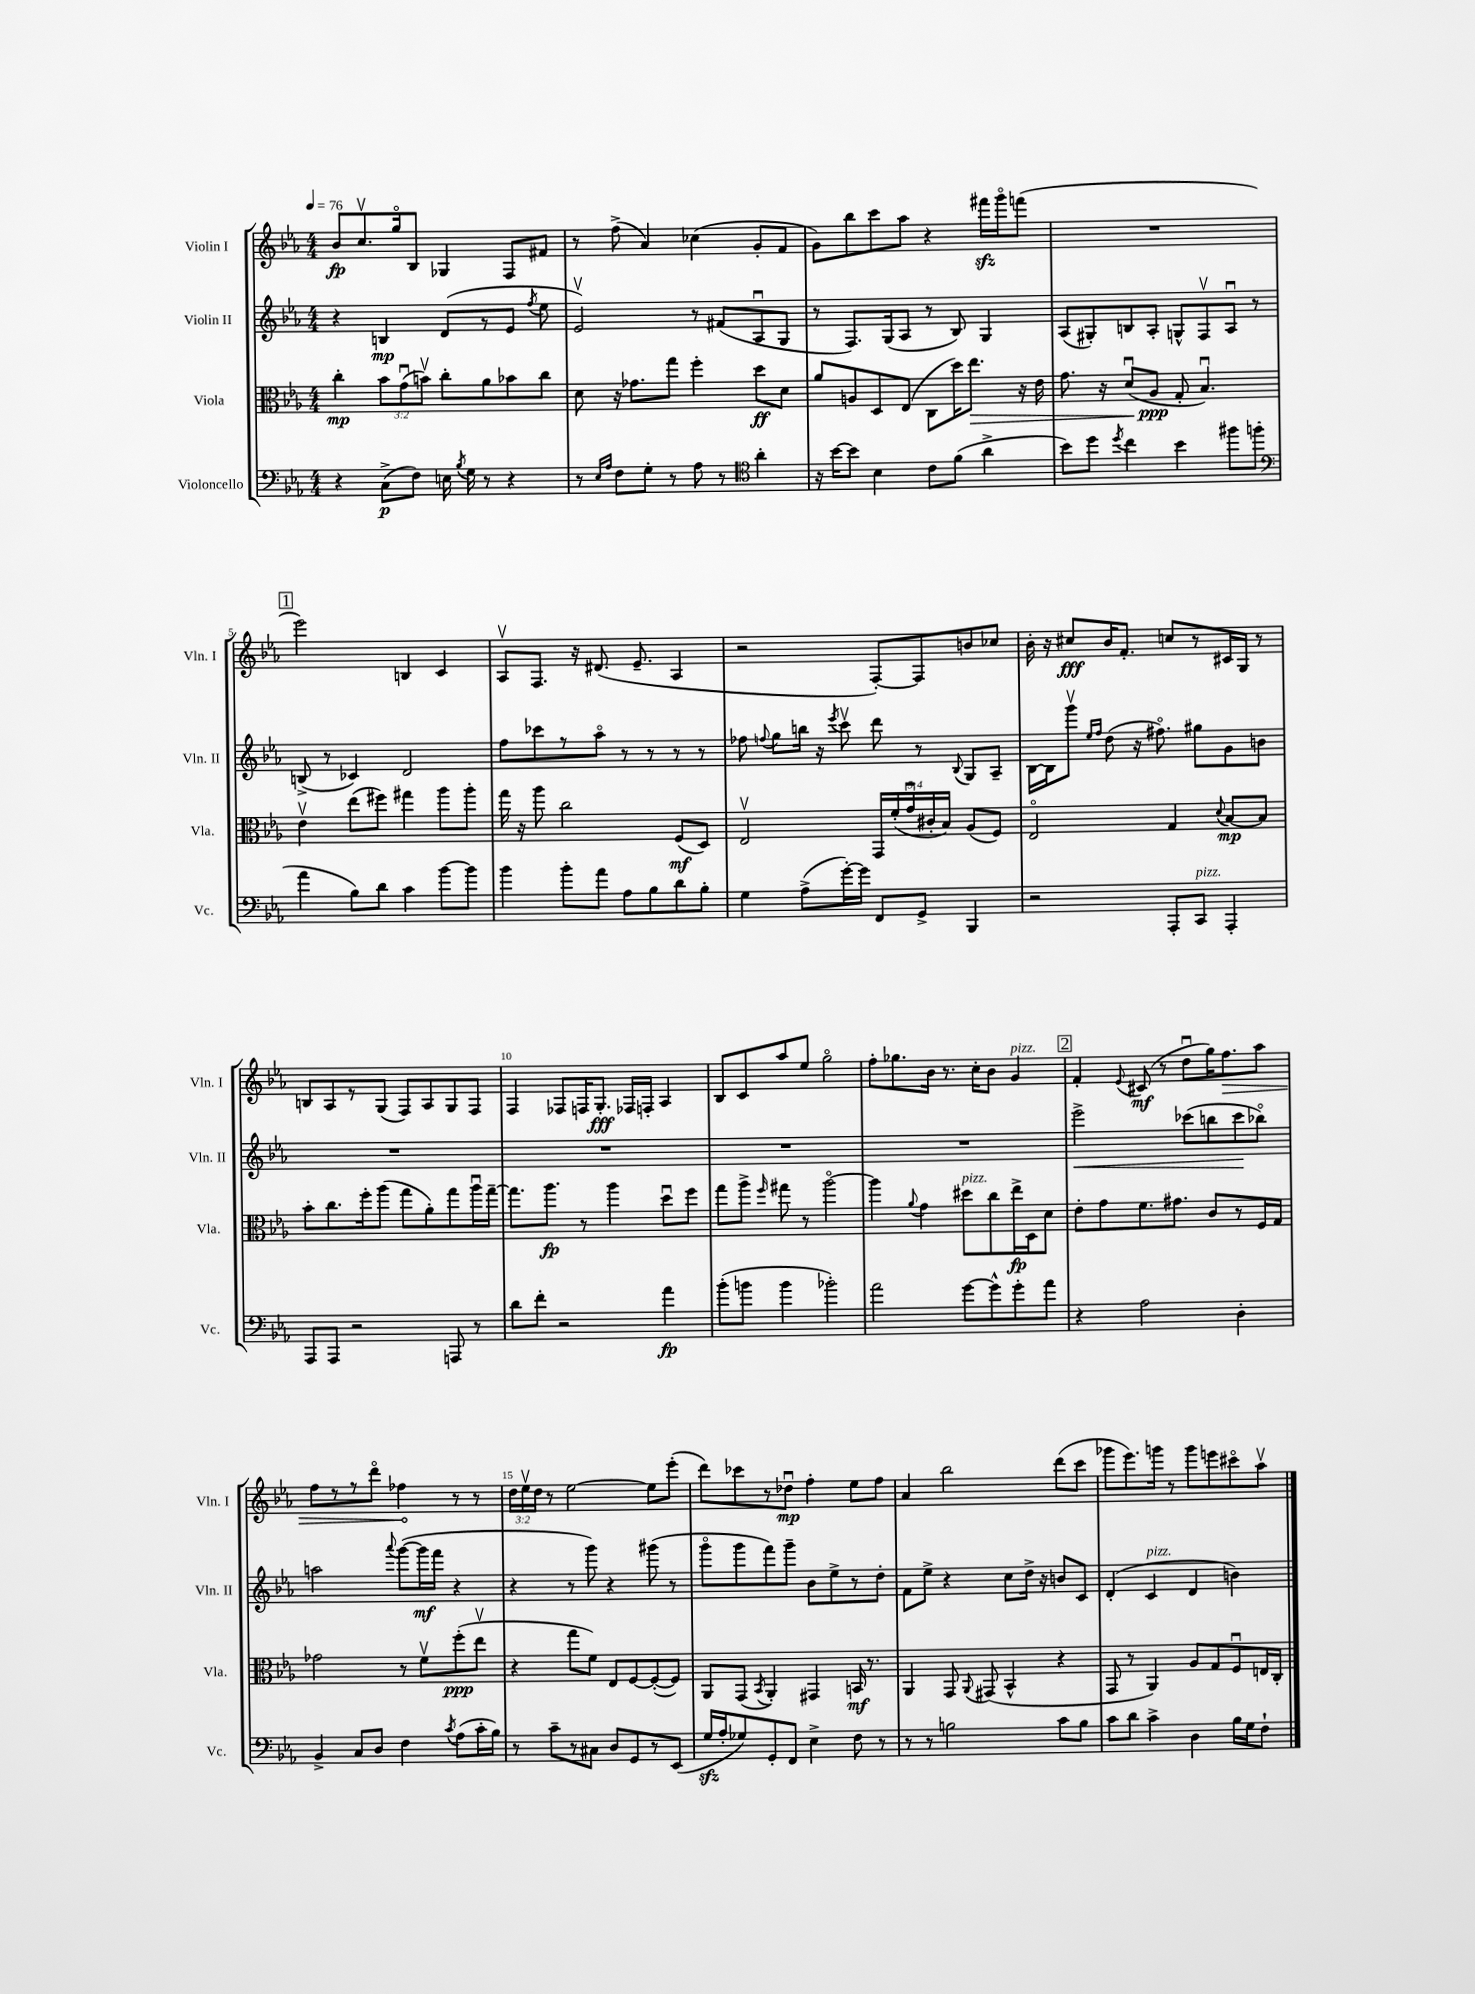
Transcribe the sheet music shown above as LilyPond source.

<<
\new StaffGroup <<
\new Staff = "s0" \with { instrumentName = "Violin I" shortInstrumentName = "Vln. I" } {
    \clef treble \key ees \major \numericTimeSignature \time 4/4 \override Staff.TupletNumber.text = #tuplet-number::calc-fraction-text \tempo 4 = 76
    \autoBeamOff bes'8[\fp c''8.\upbow g''16\flageolet bes8] ges4 f8[ fis'8] |
    r8 f''8->( aes'4) ces''4( g'8[-. f'8] |
    g'8[) bes''8 c'''8 aes''8] r4 fis'''16[\sfz g'''16\flageolet f'''8]( |
    R1 |
    \mark \markup { \box "1" } ees'''2) b4 c'4 |
    aes8[\upbow f8.] r16 dis'8.( ees'8.-- aes4 |
    r2 f8[~-.) f8 b'8 ces''8] |
    bes'16-. r16 cis''8[\fff bes'16 f'8.]-. c''8[ r8 cis'16 g16] r8 |
    b8[ aes8 r8 g8]( f8[) aes8 g8 f8] |
    f4 fes8[ f16 g8.]-.\fff fes16[ f16]-. aes4 |
    bes8[ c'8 aes''8 ees''8] g''2\flageolet |
    f''8[-. ges''8. bes'16] r8. c''16[-. bes'8] g'4^\markup { \italic "pizz." } |
    \mark \markup { \box "2" } f'4-. \appoggiatura { ees'8 } cis'8\mf( r8 d''8[\downbow g''16) \once \override Hairpin.circled-tip = ##t f''8.\> aes''8] |
    f''8[ r8 r8 d'''8]\flageolet fes''4\! r8 r8 |
    \tuplet 3/2 { d''16[ ees''16\upbow d''16] } r8 ees''2~ ees''8[ ees'''8]-.( |
    d'''8[) ces'''8 r8 des''8]\downbow\mp f''4-. ees''8[ f''8] |
    aes'4 bes''2 d'''8[( c'''8] |
    ges'''8[ ees'''8.) g'''16] r8 g'''8[ e'''8 cis'''8\flageolet aes''8]\upbow \bar "|." |
}
\new Staff = "s1" \with { instrumentName = "Violin II" shortInstrumentName = "Vln. II" } {
    \clef treble \key ees \major \numericTimeSignature \time 4/4
    \autoBeamOff r4 b4\mp d'8[( r8 ees'8] \acciaccatura { f''8 } ees''8 |
    ees'2\upbow) r8 fis'8[( aes8\downbow g8] |
    r8 f8.[) g16( aes8] r8 bes8) g4 |
    aes8[( gis8-.) b8 aes8]-. g8[-^ f8\upbow aes8]\downbow r8 |
    \mark \markup { \box "1" } b8->( r8 ces'4) d'2 |
    f''8[ ces'''8 r8 aes''8]\flageolet r8 r8 r8 r8 |
    fes''8 \appoggiatura { f''8 } g''8[ b''16] r16 \acciaccatura { ees'''8 } c'''8\upbow d'''8 r8 \appoggiatura { bes8 } g8[ aes8]-- |
    bes16[~ bes16 g'''8]\upbow \grace { ees''16[ f''16] } d''8( r16 fis''8.\flageolet) gis''8[ g'8 b'8] |
    R1 |
    R1 |
    R1 |
    R1 |
    \mark \markup { \box "2" } ees'''2->\< ces'''8[( b''8 ces'''8\! bes''8]\flageolet) |
    a''2 \appoggiatura { aes'''8 } g'''8[~( g'''16\mf f'''16] r4 |
    r4 r8 g'''8) r4 gis'''8( r8 |
    g'''8[\flageolet g'''8 f'''8) g'''8]-- bes'8[ ees''8-> r8 d''8]-. |
    f'8[ ees''8]-> r4 c''8[ d''16]-> r16 b'8[ c'8] |
    d'4-.( c'4^\markup { \italic "pizz." } d'4 b'4) \bar "|." |
}
\new Staff = "s2" \with { instrumentName = "Viola" shortInstrumentName = "Vla." } {
    \clef alto \key ees \major \numericTimeSignature \time 4/4 \override Staff.TupletNumber.text = #tuplet-number::calc-fraction-text
    \autoBeamOff c''4-.\mp \tuplet 3/2 { bes'8[ g'8\downbow( b'8]\upbow) } c''8[-. aes'8 bes'8 c''8] |
    d'8 r16 ges'8.[ g''8] f''4-. d''8[\ff d'8] |
    aes'8[ a8 d8 ees8]( c8[ d''16) ees''8.]\> r16 ees'16 |
    g'8. r16 d'8[\downbow\!( aes8]\ppp g8-. bes4.\downbow) |
    \mark \markup { \box "1" } ees'4\upbow ees''8[( fis''8]) gis''4 aes''8[ aes''8]-. |
    g''16 r16 aes''8 c''2 f8[\mf( d8]) |
    ees2\upbow \tuplet 5/4 { g,16[ f'16-.( g'16\downbow cis'16-. bes16]) } aes8[( f8]) |
    ees2\flageolet g4 \appoggiatura { d'8 } bes8[~\mp bes8] |
    bes'8[-. c''8. f''16-. aes''8]( g''8[ aes'8-.) g''8 aes''16\downbow g''16]~-- |
    g''8.[ aes''8.]\fp r8 aes''4 d''8[\downbow f''8] |
    g''8[ aes''8]-> \grace { f''16 } gis''8 r8 aes''2~\flageolet |
    aes''4 \appoggiatura { aes'8 } g'4 dis''8[^\markup { \italic "pizz." } c''8 ees''16->\fp d16 d'8] |
    \mark \markup { \box "2" } ees'8[-. g'8 f'8. gis'8.] c'8[ r8 f16 g16] |
    ges'2 r8 f'8[\upbow f''8-.\ppp( ees''8]\upbow |
    r4 g''8[ f'8]) ees8[ f8~ f8~-.( f8]) |
    aes,8[ g,8]( \acciaccatura { bes,8 } aes,4-.) gis,4 b,16\mf r8. |
    aes,4 g,8 \appoggiatura { aes,8 } gis,8( bes,4-^ r4 |
    g,8 r8 aes,4) aes8[ g8 f8\downbow e16 c16]-. \bar "|." |
}
\new Staff = "s3" \with { instrumentName = "Violoncello" shortInstrumentName = "Vc." } {
    \clef bass \key ees \major \numericTimeSignature \time 4/4
    \autoBeamOff r4 c8[->\p( f8]) e16 \acciaccatura { bes8 } g16 r8 r4 |
    r8 \grace { ees16[ aes16] } f8[ g8]-. r8 aes8 r8 \clef tenor aes'4-. |
    r16 bes'16[~ bes'8] bes4 c'8[ f'8]( aes'4-> |
    bes'8[) d''8] \acciaccatura { d''8 } c''4 bes'4 fis''8[ f''8]( |
    \mark \markup { \box "1" } \clef bass aes'4 bes8[) d'8] c'4 bes'8[~ bes'8] |
    bes'4 bes'8[-. aes'8] aes8[ bes8 d'8 bes8]-. |
    g4 aes8[->( g'16~-.) g'16] f,8[ g,8]-> bes,,4 |
    r2 aes,,8[-. c,8]^\markup { \italic "pizz." } aes,,4-. |
    aes,,8[ aes,,8] r2 a,,8 r8 |
    d'8[ f'8]-. r2 aes'4\fp |
    bes'8[-.( b'8] b'4 bes'2-.) |
    aes'2 g'8[~ g'8-^ g'8-. aes'8] |
    \mark \markup { \box "2" } r4 aes2 d4-. |
    bes,4-> c8[ d8] f4 \acciaccatura { c'8 } aes8[( c'16-. bes16]) |
    r8 c'8[-- r8 cis8] d8[ g,8 r8 ees,8]( |
    g16[\sfz aes16-. ges8) g,8-. f,8] ees4-> f8 r8 |
    r8 r8 b2 c'8[ b8] |
    c'8[ d'8] c'4-> d4 bes16[ g16 f8]-! \bar "|." |
}
>>
>>
\layout { \context { \Score \override BarNumber.break-visibility = ##(#f #t #t) barNumberVisibility = #(every-nth-bar-number-visible 5) } }
